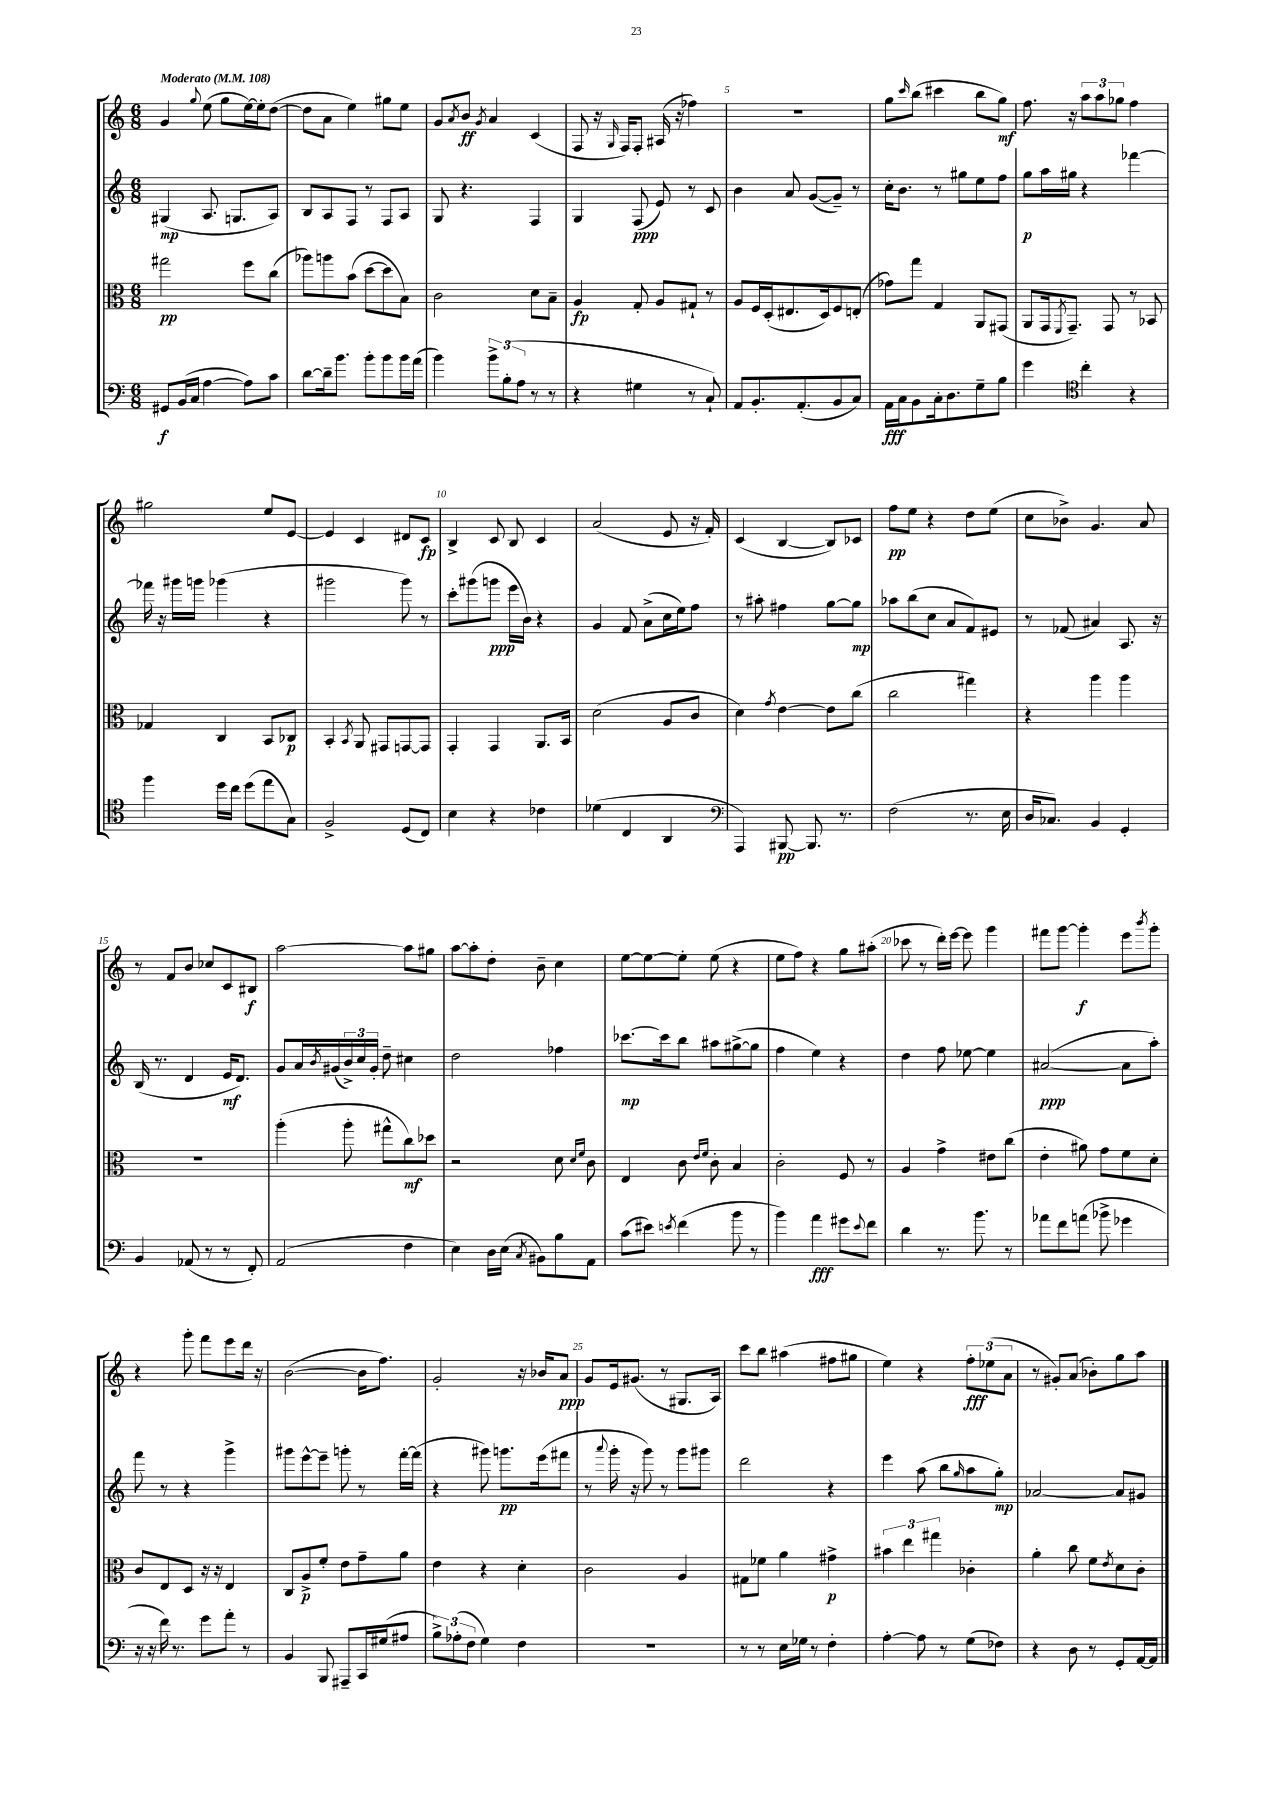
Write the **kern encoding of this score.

**kern	**dynam	**kern	**dynam	**kern	**dynam	**kern	**dynam
*part4	*part4	*part3	*part3	*part2	*part2	*part1	*part1
*staff4	*staff4	*staff3	*staff3	*staff2	*staff2	*staff1	*staff1
*clefF4	*	*clefC3	*	*clefG2	*	*clefG2	*
*k[]	*	*k[]	*	*k[]	*	*k[]	*
*M6/8	*	*M6/8	*	*M6/8	*	*M6/8	*
*MM108	*	*MM108	*	*MM108	*	*MM108	*
=1	=1	=1	=1	=1	=1	=1	=1
!	!	!	!	!	!	!LO:TX:a:B:t=Moderato	!
8GG#X/L	f	2gg#X\	pp	(4G#X/	mp	4g/	.
(16BB/L	.	.	.	.	.	.	.
16C/JJ	.	.	.	.	.	.	.
.	.	.	.	.	.	8qqgg/	.
[4A\	.	.	.	8.A/	.	(8ee\	.
.	.	.	.	.	.	8gg\L	.
.	.	.	.	8.Gn/L	.	.	.
8A\L])	.	8ff\L	.	.	.	[16ee\L)	.
.	.	.	.	.	.	16ee'\J]	.
8c\J	.	(8cc\J	.	8A/J)	.	([8dd\J	.
=2	=2	=2	=2	=2	=2	=2	=2
[8d\L	.	8aa-X\L)	.	8B/L	.	8dd\L]	.
16d~\k]	.	8aan\	.	8A/	.	8a\J	.
8.b\J	.	.	.	.	.	.	.
.	.	(8b\J	.	8F/J	.	4ee\)	.
8b'\L	.	[8dd\L	.	8r	.	.	.
8b\	.	8dd\]	.	8F/L	.	8gg#X\L	.
16b\L	.	8B\J)	.	8A/J	.	8ee\J	.
(16a\JJ	.	.	.	.	.	.	.
=3	=3	=3	=3	=3	=3	=3	=3
4b\)	.	2c\	.	8G/	.	8g/L	.
.	.	.	.	.	.	8qa/	.
.	.	.	.	4.r	.	8b/J	ff
.	.	.	.	.	.	8qg/	.
12b^\L	.	.	.	.	.	4a/	.
(12B'\	.	.	.	.	.	.	.
12A\J	.	.	.	.	.	.	.
8r	.	8d\L	.	4F/	.	(4c/	.
8r	.	8B~\J	.	.	.	.	.
=4	=4	=4	=4	=4	=4	=4	=4
4r	.	4A/	fp	4G/	.	8F/	.
.	.	.	.	.	.	16r	.
.	.	.	.	.	.	16qqG/	.
.	.	.	.	.	.	16F/KL)	.
4G#X\	.	8G'/	.	(8F/	ppp	8F'/J	.
.	.	8A/L	.	8e/)	.	(16A#X/	.
.	.	.	.	.	.	16r	.
8r	.	8G#X`/J	.	8r	.	4ff-X\)	.
8C`/)	.	8r	.	8c/	.	.	.
=5	=5	=5	=5	=5	=5	=5	=5
8AA/L	.	8A/L	.	4b\	.	2.r	.
8.BB'/	.	16F/L	.	.	.	.	.
.	.	(16D'/J	.	.	.	.	.
.	.	8.E#X/	.	8a/	.	.	.
(8.AA'/	.	.	.	.	.	.	.
.	.	.	.	([8g/L	.	.	.
.	.	16D/k)	.	.	.	.	.
8BB/	.	8F/	.	8g~/J])	.	.	.
8C/J)	.	(8En'/J	.	8r	.	.	.
=6	=6	=6	=6	=6	=6	=6	=6
16AA\LL	fff	8g-X\L)	.	16cc'\KL	.	8gg\L	.
16C\J	.	.	.	8.b\J	.	.	.
.	.	.	.	.	.	16qqccc/	.
8BB\	.	8gg\J	.	.	.	(8bb\J	.
16C'\k	.	4G/	.	8r	.	4ccc#X\	.
8.D\	.	.	.	.	.	.	.
.	.	.	.	8gg#X\L	.	.	.
8G~\	.	8AA/L	.	8ee\	.	8bb\L	.
8B\J	.	(8GG#X/J	.	8ff\J	.	8gg\J)	mf
=7	=7	=7	=7	=7	=7	=7	=7
4g\	.	8AA/L	.	8gg\L	p	8.ff\	.
.	.	16GG/k	.	16aa\L	.	.	.
.	.	8qFF/	.	.	.	.	.
.	.	8.GG~/J)	.	16gg#X\JJ	.	16r	.
*clefC4	*	*	*	*	*	*	*
4cc'\	.	.	.	4r	.	12aa\L	.
.	.	.	.	.	.	12aa\	.
.	.	8GG/	.	.	.	.	.
.	.	.	.	.	.	12gg-X\J	.
4r	.	8r	.	[4fff-X\	.	4ff\	.
.	.	8BB-X/	.	.	.	.	.
!!LO:LB:g=z
=8	=8	=8	=8	=8	=8	=8	=8
4ff\	.	4G-X/	.	16fff-X\]	.	2gg#X\	.
.	.	.	.	16r	.	.	.
.	.	.	.	16ggg#X\LL	.	.	.
.	.	.	.	16gggn\JJ	.	.	.
16dd\LL	.	4C/	.	(4ggg-X\	.	.	.
16cc\JJ	.	.	.	.	.	.	.
(8dd\L	.	.	.	.	.	.	.
8ee\	.	8BB/L	.	4r	.	8ee/L	.
8G\J)	.	8C-X/J	p	.	.	[8e/J	.
=9	=9	=9	=9	=9	=9	=9	=9
2F^/	.	4BB'/	.	2ggg#X\	.	4e/]	.
.	.	8qBB/	.	.	.	.	.
.	.	8AA/	.	.	.	4c/	.
.	.	8GG#X/L	.	.	.	.	.
(8D/L	.	[8GGn/	.	8ggg#\)	.	8d#X/L	.
8C/J)	.	8GG/J]	.	8r	.	8c/J	fp
=10	=10	=10	=10	=10	=10	=10	=10
4B\	.	4GG'/	.	8ccc'\L	.	4B^/	.
.	.	.	.	(8ggg#X\	.	.	.
4r	.	4GG/	.	8gggn\J	ppp	8c/	.
.	.	.	.	16eee\LL	.	8B/	.
.	.	.	.	16b\JJ)	.	.	.
4c-X\	.	8.AA/L	.	4r	.	4c/	.
.	.	16BB/Jk	.	.	.	.	.
=11	=11	=11	=11	=11	=11	=11	=11
(4d-X\	.	(2d\	.	4g/	.	(2a/	.
4C/	.	.	.	8f/	.	.	.
.	.	.	.	(8a^\L	.	.	.
4AA/	.	8A/L	.	16cc\L	.	8e/	.
.	.	.	.	16ee\J)	.	.	.
.	.	8c/J	.	8ff\J	.	16r	.
.	.	.	.	.	.	16f'/)	.
=12	=12	=12	=12	=12	=12	=12	=12
*clefF4	*	*	*	*	*	*	*
4AAA/)	.	4d\)	.	8r	.	(4c/	.
.	.	.	.	8aa#X'\	.	.	.
.	.	8qg/	.	.	.	.	.
[8BBB#X/	pp	[4e\	.	4ff#X\	.	[4B/	.
8.BBB#/]	.	.	.	.	.	.	.
.	.	8e\L]	.	[8gg\L	.	8B/L])	.
8.r	.	.	.	.	.	.	.
.	.	(8cc\J	.	8gg\J]	mp	8c-X/J	.
=13	=13	=13	=13	=13	=13	=13	=13
(2F\	.	2cc\	.	8aa-X\L	.	8ff\L	pp
.	.	.	.	(8bb\	.	8ee\J	.
.	.	.	.	8cc\J	.	4r	.
.	.	.	.	8a/L	.	.	.
8.r	.	4gg#X\)	.	8f/)	.	8dd\L	.
.	.	.	.	8e#X/J	.	(8ee\J	.
16E\	.	.	.	.	.	.	.
=14	=14	=14	=14	=14	=14	=14	=14
16D/KL	.	4r	.	8r	.	8cc\L	.
8.C-X/J)	.	.	.	.	.	.	.
.	.	.	.	(8f-X/	.	8b-X^\J)	.
4BB/	.	4aa\	.	4a#X/)	.	4.g/	.
4GG'/	.	4aa\	.	8.A/	.	.	.
.	.	.	.	.	.	8a/	.
.	.	.	.	16r	.	.	.
!!LO:LB:g=z
=15	=15	=15	=15	=15	=15	=15	=15
4BB/	.	2.r	.	(16B/	.	8r	.
.	.	.	.	8.r	.	.	.
.	.	.	.	.	.	8f/L	.
(8AA-X/	.	.	.	4d/	.	8b/J	.
8r	.	.	.	.	.	8cc-X/L	.
8r	.	.	.	16e/KL	mf	8c/	.
.	.	.	.	8.d/J)	.	.	.
8FF'/)	.	.	.	.	.	8B#X/J	f
=16	=16	=16	=16	=16	=16	=16	=16
(2AA/	.	(4aa'\	.	8g/L	.	[2aa\	.
.	.	.	.	16a/L	.	.	.
.	.	.	.	8qb/	.	.	.
.	.	.	.	(16g#X/	.	.	.
.	.	8aa'\	.	24b^/)	.	.	.
.	.	.	.	24cc/	.	.	.
.	.	.	.	24g#'/JJ	.	.	.
.	.	8gg#X^^\L	.	8dd~\	.	.	.
4F\	.	8cc\)	mf	4cc#X\	.	8aa\L]	.
.	.	8dd-X\J	.	.	.	8gg#X\J	.
=17	=17	=17	=17	=17	=17	=17	=17
4E\)	.	2r	.	2dd\	.	[8aa\L	.
.	.	.	.	.	.	8aa'\]	.
16D\LL	.	.	.	.	.	8dd'\J	.
(16E\JJ	.	.	.	.	.	.	.
8qC/	.	.	.	.	.	.	.
8BB#X\L)	.	.	.	.	.	8b~\	.
8B\	.	8d\	.	4ff-X\	.	4cc\	.
.	.	16qqd/LL	.	.	.	.	.
.	.	16qqf/JJ	.	.	.	.	.
8AA\J	.	8c\	.	.	.	.	.
=18	=18	=18	=18	=18	=18	=18	=18
(8c\L	.	4E/	.	[8.ccc-X\L	mp	[8ee\L	.
8e#X\J)	.	.	.	.	.	8ee\_	.
.	.	.	.	16ccc-\k]	.	.	.
8qen/	.	.	.	.	.	.	.
(4f\	.	8c\	.	8bb\J	.	8ee'\J]	.
.	.	16qqe/LL	.	.	.	.	.
.	.	16qqf/JJ	.	.	.	.	.
.	.	8c'\	.	8aa#X\L	.	(8ee\	.
8b\	.	4B/	.	([8gg#X^\	.	4r	.
8r	.	.	.	8gg#\J]	.	.	.
=19	=19	=19	=19	=19	=19	=19	=19
4b\)	.	2c'\	.	4ff\	.	8ee\L	.
.	.	.	.	.	.	8ff\J)	.
4a\	fff	.	.	4ee\)	.	4r	.
8g#X\L	.	8F/	.	4r	.	8gg\L	.
8qqe/	.	.	.	.	.	.	.
8f\J	.	8r	.	.	.	(8aa#X'\J	.
=20	=20	=20	=20	=20	=20	=20	=20
4d\	.	4A/	.	4dd\	.	8ccc-X\	.
.	.	.	.	.	.	8r	.
8.r	.	4g^\	.	8ff\	.	16ddd'\LL)	.
.	.	.	.	.	.	[16eee\JJ	.
.	.	.	.	[8ee-X\	.	8eee\]	.
8.b\	.	.	.	.	.	.	.
.	.	8e#X\L	.	4ee-\]	.	4ggg\	.
8r	.	(8cc\J	.	.	.	.	.
=21	=21	=21	=21	=21	=21	=21	=21
8a-X\L	.	4e'\	.	([2a#X/	ppp	8fff#X\L	.
8f\	.	.	.	.	.	[8ggg\J	.
(8an\J	.	8a#X\)	.	.	.	4ggg'\]	f
8b-X^\	.	8g\L	.	.	.	.	.
4g-X\	.	8f\	.	8a#\L]	.	8eee\L	.
.	.	.	.	.	.	8qbbb/	.
.	.	8d'\J	.	8aa'\J)	.	8ggg'\J	.
!!LO:LB:g=z
=22	=22	=22	=22	=22	=22	=22	=22
16r	.	8c/L	.	8fff\	.	4r	.
16r	.	.	.	.	.	.	.
16f\)	.	8E/	.	8r	.	.	.
8.r	.	.	.	.	.	.	.
.	.	8D/J	.	4r	.	8ggg'\	.
8g\L	.	16r	.	.	.	8fff\L	.
.	.	16r	.	.	.	.	.
8a'\J	.	4E/	.	4ggg^\	.	8eee\	.
8r	.	.	.	.	.	16ddd\Jk	.
.	.	.	.	.	.	16r	.
=23	=23	=23	=23	=23	=23	=23	=23
4BB/	.	8C/L	.	8ggg#X\L	.	([2b\	.
.	.	8A^/	p	[8eee^^\	.	.	.
8BBB/	.	8f'/J	.	8eee~\J]	.	.	.
8AAA#X~/L	.	8e\L	.	8gggn'\	.	.	.
16CC/L	.	8g~\	.	8r	.	16b\KL]	.
(16G#X/J	.	.	.	.	.	8.ff\J)	.
8A#X/J	.	8a\J	.	[16fff'\LL	.	.	.
.	.	.	.	(16fff\JJ]	.	.	.
=24	=24	=24	=24	=24	=24	=24	=24
12B^\L)	.	4e\	.	4r	.	2g'/	.
(12A-X'\	.	.	.	.	.	.	.
12F\J	.	.	.	.	.	.	.
4G\)	.	4r	.	8ggg#X\)	.	.	.
.	.	.	.	8.gggn\L	pp	.	.
4F\	.	4d'\	.	.	.	16r	.
.	.	.	.	(16eee\k	.	16b-X/KL	.
.	.	.	.	8fff#X\J	.	8a/J	ppp
=25	=25	=25	=25	=25	=25	=25	=25
2.r	.	2c\	.	8r	.	8g/L	.
.	.	.	.	8qqaaa/	.	.	.
.	.	.	.	16ggg'\	.	16e/k	.
.	.	.	.	16r	.	(8.g#X/J	.
.	.	.	.	8ggg\)	.	.	.
.	.	.	.	8r	.	8r	.
.	.	4A/	.	8ggg\L	.	8.G#X/L	.
.	.	.	.	8ggg#X\J	.	.	.
.	.	.	.	.	.	16A/Jk)	.
=26	=26	=26	=26	=26	=26	=26	=26
8r	.	8G#X\L	.	2ddd\	.	8ccc\L	.
8r	.	8f-X\J	.	.	.	8bb\J	.
16E\LL	.	4a\	.	.	.	(4aa#X\	.
16G-X\JJ	.	.	.	.	.	.	.
8r	.	.	.	.	.	.	.
4F'\	.	4g#X^\	p	4r	.	8ff#X\L	.
.	.	.	.	.	.	8gg#X\J	.
=27	=27	=27	=27	=27	=27	=27	=27
[4A'\	.	6b#X\	.	4eee\	.	4ee\)	.
.	.	6ee\	.	.	.	.	.
8A\]	.	.	.	(8aa\	.	4r	.
.	.	6gg#X\	.	.	.	.	.
8r	.	.	.	8bb\L	.	.	.
.	.	.	.	16qqgg/	.	.	.
(8G\L	.	4c-X'\	.	8aa\	.	12ff'\L	fff
.	.	.	.	.	.	(12ee-X\	.
8F-X\J)	.	.	.	8gg'\J)	mp	.	.
.	.	.	.	.	.	12a\J	.
=28	=28	=28	=28	=28	=28	=28	=28
4r	.	4a'\	.	[2a-X/	.	8r	.
.	.	.	.	.	.	8g#X'/L)	.
8D\	.	8cc\	.	.	.	(8a/J	.
8r	.	8f\L	.	.	.	8b-X'\L)	.
.	.	8qe/	.	.	.	.	.
8GG'/L	.	8d\	.	8a-/L]	.	8gg\	.
[16AA/L	.	8c'\J	.	8g#X/J	.	8aa\J	.
16AA/JJ]	.	.	.	.	.	.	.
==	==	==	==	==	==	==	==
*-	*-	*-	*-	*-	*-	*-	*-
